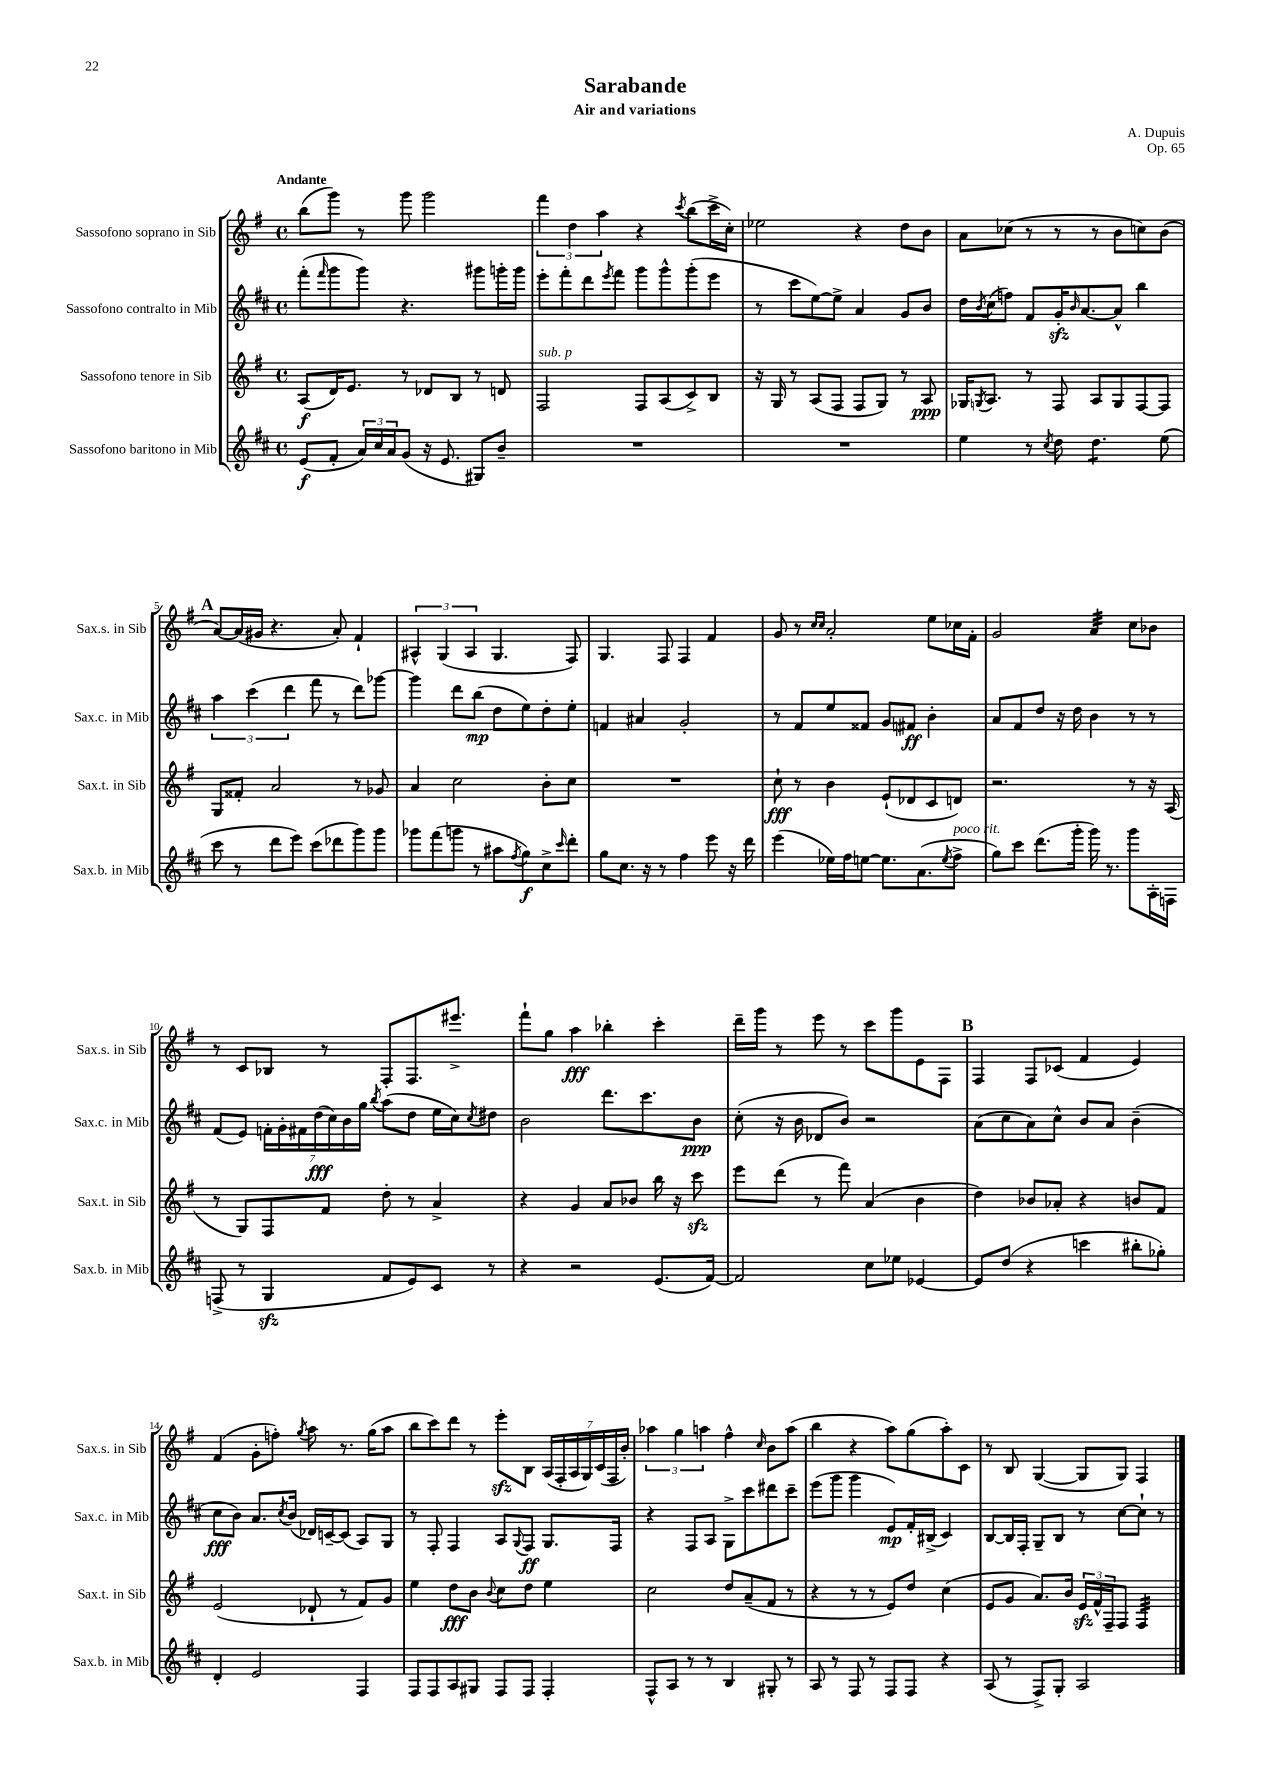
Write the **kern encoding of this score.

**kern	**dynam	**kern	**dynam	**kern	**dynam	**kern	**dynam
*part4	*part4	*part3	*part3	*part2	*part2	*part1	*part1
*staff4	*staff4	*staff3	*staff3	*staff2	*staff2	*staff1	*staff1
*I"Sassofono baritono in Mib	*	*I"Sassofono tenore in Sib	*	*I"Sassofono contralto in Mib	*	*I"Sassofono soprano in Sib	*
*I'Sax.b. in Mib	*	*I'Sax.t. in Sib	*	*I'Sax.c. in Mib	*	*I'Sax.s. in Sib	*
*clefG2	*	*clefG2	*	*clefG2	*	*clefG2	*
*k[f#c#]	*	*k[f#]	*	*k[f#c#]	*	*k[f#]	*
*M4/4	*	*M4/4	*	*M4/4	*	*M4/4	*
*met(c)	*	*met(c)	*	*met(c)	*	*met(c)	*
=1	=1	=1	=1	=1	=1	=1	=1
!	!	!	!	!	!	!LO:TX:a:B:t=Andante	!
(8e/L	f	(8A/L	f	(8fff#'\L	.	(8bb\L	.
.	.	.	.	16qqfff#/	.	.	.
8f#'/J	.	16d/K)	.	8ggg\	.	8ggg\J)	.
.	.	8.e/J	.	.	.	.	.
24a/LL)	.	.	.	8ggg\J)	.	8r	.
24cc#/	.	.	.	.	.	.	.
24a/J	.	.	.	.	.	.	.
(8g/J	.	8r	.	4.r	.	8ggg\	.
16r	.	8d-X/L	.	.	.	2ggg\	.
8.e/	.	.	.	.	.	.	.
.	.	8B/J	.	.	.	.	.
8G#X/L)	.	8r	.	8ggg#X\L	.	.	.
8b~/J	.	8dn/	.	16gggn'\L	.	.	.
.	.	.	.	16ggg\JJ	.	.	.
=2	=2	=2	=2	=2	=2	=2	=2
!	!	!LO:TX:a:i:t=sub. p	!	!	!	!	!
1r	.	2F#/	.	8eee'\L	.	6fff#\	.
.	.	.	.	8fff#'\	.	.	.
.	.	.	.	.	.	6dd\	.
.	.	.	.	8ddd\	.	.	.
.	.	.	.	.	.	6aa\	.
.	.	.	.	8qeee/	.	.	.
.	.	.	.	8fff#\J	.	.	.
.	.	8F#/L	.	8ggg\L	.	4r	.
.	.	(8A/	.	8ggg^^\	.	.	.
.	.	.	.	.	.	8qccc/	.
.	.	8c^/)	.	(8ggg'\	.	(8bb\L	.
.	.	8B/J	.	8eee\J	.	16ccc^\L	.
.	.	.	.	.	.	16cc'\JJ)	.
=3	=3	=3	=3	=3	=3	=3	=3
1r	.	16r	.	8r	.	2ee-X\	.
.	.	16G/	.	.	.	.	.
.	.	8r	.	8ccc#\L	.	.	.
.	.	(8A/L	.	[8ee\)	.	.	.
.	.	8F#/J	.	8ee^\J]	.	.	.
.	.	8F#/L	.	4a/	.	4r	.
.	.	8G/J)	.	.	.	.	.
.	.	8r	.	8g/L	.	8dd\L	.
.	.	8A/	ppp	8b/J	.	8b\J	.
=4	=4	=4	=4	=4	=4	=4	=4
4ee\	.	16G-X/KL	.	16dd\LL	.	8a\L	.
.	.	8qGn/	.	8qb/	.	.	.
.	.	8.A/J	.	(16cc#\J	.	.	.
.	.	.	.	8ffn\J)	.	(8cc-X\J	.
8r	.	8r	.	8f#/L	.	8r	.
8qcc#/	.	.	.	.	.	.	.
8dd\	.	8F#/	.	16gzz'/K	.	8r	.
.	.	.	.	16qqb/	.	.	.
.	.	.	.	[8.a/	.	.	.
*tremolo	*	*	*	*	*	*	*
8dd\L	.	8A/L	.	.	.	8r	.
8dd\	.	8G/	.	8a^^/J]	.	8b\L	.
8dd\J	.	[8F#/	.	4bb\	.	8ccn\)	.
*Xtremolo	*	*	*	*	*	*	*
(8ee\	.	8F#/J]	.	.	.	(8b\J	.
!!LO:LB:g=z
!!LO:REH:place=s1:t=A
=5	=5	=5	=5	=5	=5	=5	=5
8ccc#\	.	8G/L	.	6aa\	.	[8a/L)	.
8r	.	8f##X'/J	.	.	.	(16a/L]	.
.	.	.	.	(6ccc#\	.	.	.
.	.	.	.	.	.	16g#X/JJ	.
8ddd\L	.	2a/	.	.	.	4.r	.
.	.	.	.	6ddd\	.	.	.
8eee\J)	.	.	.	.	.	.	.
(8ccc#\L	.	.	.	8fff#\	.	.	.
8ddd-X\	.	.	.	8r	.	8a'/)	.
8ggg\)	.	8r	.	8ddd\L)	.	4f#`/	.
8ggg\J	.	8g-X/	.	[8ggg-X\J	.	.	.
=6	=6	=6	=6	=6	=6	=6	=6
8ggg-X\L	.	4a/	.	4ggg-\]	.	6A#X^^/	.
(8fff#\	.	.	.	.	.	.	.
.	.	.	.	.	.	(6G/	.
8gggn\J	.	2cc\	.	8ddd\L	.	.	.
.	.	.	.	.	.	6A#/	.
8r	.	.	.	(8bb\J	mp	.	.
8aa#X\L	.	.	.	8dd\L	.	4.G/	.
8qff#/	.	.	.	.	.	.	.
8gg\)	f	.	.	8ee\)	.	.	.
8cc#^\	.	8b'\L	.	8dd'\	.	.	.
16qqccc#/	.	.	.	.	.	.	.
8ddd'\J	.	8cc\J	.	8ee'\J	.	8F#/)	.
=7	=7	=7	=7	=7	=7	=7	=7
8gg\L	.	1r	.	4fn/	.	4.G/	.
8.cc#\J	.	.	.	.	.	.	.
.	.	.	.	4a#X/	.	.	.
16r	.	.	.	.	.	.	.
8r	.	.	.	.	.	8F#/	.
4ff#\	.	.	.	2g'/	.	4F#/	.
8eee\	.	.	.	.	.	4f#/	.
16r	.	.	.	.	.	.	.
16ddd\	.	.	.	.	.	.	.
=8	=8	=8	=8	=8	=8	=8	=8
(4eee\	.	8cc`\	fff	8r	.	8g/	.
.	.	8r	.	8f#/L	.	8r	.
.	.	.	.	.	.	16qqcc/LL	.
.	.	.	.	.	.	16qqcc/JJ	.
16ee-X\LL)	.	4b\	.	8ee/	.	2a'/	.
16ff#\J	.	.	.	.	.	.	.
[8een\J	.	.	.	8f##X/J	.	.	.
8.ee\L]	.	(8e`/L	.	8g/L	.	.	.
.	.	8d-X/	.	8f#X/J	ff	.	.
(8.a\	.	.	.	.	.	.	.
.	.	8c/	.	4b'\	.	8ee\L	.
8qee/	.	.	.	.	.	.	.
!LO:TX:a:i:t=poco rit.	!	!	!	!	!	!	!
8ff#^\J	.	8dn/J)	.	.	.	16cc-X\L	.
.	.	.	.	.	.	16f#'\JJ	.
=9	=9	=9	=9	=9	=9	=9	=9
8gg\L)	.	2.r	.	8a/L	.	2g/	.
8ccc#\J	.	.	.	8f#/	.	.	.
(8.ddd\L	.	.	.	8dd/J	.	.	.
.	.	.	.	16r	.	.	.
16ggg'\Jk	.	.	.	16dd\	.	.	.
*	*	*	*	*	*	*tremolo	*
16ggg\)	.	.	.	4b\	.	32a/LLL	.
.	.	.	.	.	.	32a/	.
8.r	.	.	.	.	.	32a/	.
.	.	.	.	.	.	32a/	.
.	.	.	.	.	.	32a/	.
.	.	.	.	.	.	32a/	.
.	.	.	.	.	.	32a/	.
.	.	.	.	.	.	32a/JJJ	.
*	*	*	*	*	*	*Xtremolo	*
8ggg\L	.	8r	.	8r	.	8cc\L	.
16A'\L	.	16r	.	8r	.	8b-X\J	.
16Fn\JJ	.	(16A/	.	.	.	.	.
!!LO:LB:g=z
=10	=10	=10	=10	=10	=10	=10	=10
(8Fn^/	.	8r	.	(8f#/L	.	8r	.
8r	.	8G/L)	.	8e/J)	.	8c/L	.
4Gzz/	.	8F#/	.	28fn'\LL	.	8B-X/J	.
.	.	.	.	28g'\	.	.	.
.	.	.	.	28f#X\	.	.	.
.	.	.	.	(28dd\	fff	.	.
.	.	8f#/J	.	.	.	8r	.
.	.	.	.	28cc#\)	.	.	.
.	.	.	.	28b\	.	.	.
.	.	.	.	28gg\JJ	.	.	.
.	.	.	.	8qbb/	.	.	.
8f#/L	.	8dd'\	.	(8aa\L	.	8F#'/L	.
8e/)	.	8r	.	8dd\J	.	8.F#/	.
8c#/J	.	4a^/	.	16ee\LL	.	.	.
.	.	.	.	16cc#\J)	.	8.eee#X^/J	.
.	.	.	.	8qcc#/	.	.	.
8r	.	.	.	8dd#X\J	.	.	.
=11	=11	=11	=11	=11	=11	=11	=11
4r	.	4r	.	2b\	.	8fff#`\L	.
.	.	.	.	.	.	8gg\J	.
2r	.	4g/	.	.	.	4aa\	fff
.	.	8a/L	.	8.ddd\L	.	4bb-X'\	.
.	.	8b-X/J	.	.	.	.	.
.	.	.	.	8.ccc#\	.	.	.
(8.e/L	.	16bb\	.	.	.	4ccc'\	.
.	.	16r	.	.	.	.	.
.	.	8ccczz\	.	8b\J	ppp	.	.
[16f#/Jk)	.	.	.	.	.	.	.
=12	=12	=12	=12	=12	=12	=12	=12
2f#/]	.	8eee\L	.	(8cc#'\	.	16ddd~\LL	.
.	.	.	.	.	.	16ggg\JJ	.
.	.	(8ddd\J	.	16r	.	8r	.
.	.	.	.	16b\	.	.	.
.	.	8r	.	8d-X/L	.	8eee\	.
.	.	8fff#\)	.	8b/J)	.	8r	.
8cc#\L	.	(4a/	.	2r	.	8ccc\L	.
8ee-X\J	.	.	.	.	.	8ggg\	.
[4e-X/	.	4b\	.	.	.	8e\	.
.	.	.	.	.	.	8F#\J	.
!!LO:REH:place=s1:t=B
=13	=13	=13	=13	=13	=13	=13	=13
8e-/L]	.	4dd\)	.	(8a\L	.	4F#/	.
(8dd/J	.	.	.	8cc#\	.	.	.
4r	.	8b-X/L	.	8a\)	.	8F#/L	.
.	.	8a-X'/J	.	8cc#^^\J	.	(8c-X/J	.
4cccn\	.	4r	.	8b/L	.	4f#/	.
.	.	.	.	8a/J	.	.	.
8bb#X'\L	.	8bn/L	.	(4b~\	.	4e/)	.
8gg-X'\J)	.	8f#/J	.	.	.	.	.
!!LO:LB:g=z
=14	=14	=14	=14	=14	=14	=14	=14
4d'/	.	(2e/	.	8cc#\L	fff	(4f#/	.
.	.	.	.	8b\J)	.	.	.
2e/	.	.	.	8.a/L	.	8g'\L	.
.	.	.	.	.	.	8ffn'\J)	.
.	.	.	.	8qcc#/	.	.	.
.	.	.	.	(16b/Jk	.	.	.
.	.	.	.	.	.	8qgg/	.
.	.	8d-X`/	.	16d-X/LL)	.	8aa\	.
.	.	.	.	[16cn~/J	.	.	.
.	.	8r	.	(8c/J]	.	8.r	.
4F#/	.	8f#/L)	.	8A/L)	.	.	.
.	.	.	.	.	.	(16gg\KL	.
.	.	8g/J	.	8G/J	.	8aa\J	.
=15	=15	=15	=15	=15	=15	=15	=15
8F#/L	.	4ee\	.	8r	.	8bb\L	.
8F#/	.	.	.	8F#'/	.	8ccc\)	.
8A/	.	8dd\L	fff	4F#/	.	8ddd\J	.
8G#X/J	.	8b\J	.	.	.	8r	.
.	.	8qqb/	.	.	.	.	.
8F#/L	.	8cc\L	.	8A/L	.	8eeezz'\L	.
.	.	.	.	8qqG/	.	.	.
8F#/J	.	8dd\J	.	8F#/J	ff	8B\J	.
4F#'/	.	4ee\	.	8.G/L	.	(28A/LL	.
.	.	.	.	.	.	28F#'/	.
.	.	.	.	.	.	28A/	.
.	.	.	.	.	.	28G/)	.
.	.	.	.	.	.	(28c/	.
.	.	.	.	.	.	28F#/	.
.	.	.	.	16F#/Jk	.	.	.
.	.	.	.	.	.	28b'/JJ)	.
=16	=16	=16	=16	=16	=16	=16	=16
8F#^^/L	.	2cc\	.	4r	.	6aa-X\	.
8A/J	.	.	.	.	.	.	.
.	.	.	.	.	.	6gg\	.
8r	.	.	.	8F#/L	.	.	.
.	.	.	.	.	.	6aan\	.
8r	.	.	.	8A/J	.	.	.
4B/	.	8dd/L	.	8G^\L	.	4ff#^^\	.
.	.	(8a~/	.	8ccc#\	.	.	.
.	.	.	.	.	.	16qqcc/	.
8G#X'/	.	8f#/J	.	8ddd#X\	.	8b\L	.
8r	.	8r	.	8ccc#~\J	.	(8aa\J	.
=17	=17	=17	=17	=17	=17	=17	=17
8A/	.	4r	.	(8eee\L	.	4bb\	.
8r	.	.	.	8ggg\J	.	.	.
8F#/	.	8r	.	4ggg\	.	4r	.
8r	.	8r	.	.	.	.	.
8F#/L	.	8e/L)	.	8e/L)	mp	8aa\L)	.
8F#/J	.	8dd/J	.	16f#'/L	.	(8gg\	.
.	.	.	.	(16B#X^/JJ	.	.	.
4r	.	(4cc\	.	4c#/)	.	8aa'\)	.
.	.	.	.	.	.	8c\J	.
=18	=18	=18	=18	=18	=18	=18	=18
(8A/	.	8e/L	.	[8B/L	.	8r	.
8r	.	8g/J	.	16B/L]	.	8B/	.
.	.	.	.	16F#'/JJ	.	.	.
8F#^/L)	.	8.a/L)	.	8G~/L	.	([4G/	.
8G'/J	.	.	.	8B/J	.	.	.
.	.	16b/Jk	.	.	.	.	.
2A/	.	24ezz/LL	.	8r	.	8G/L]	.
.	.	24f#^^/	.	.	.	.	.
.	.	24F#~/J	.	.	.	.	.
.	.	8F#/J	.	[8cc#\L	.	8G/J)	.
*	*	*tremolo	*	*	*	*	*
.	.	32F#/LLL	.	8cc#`\J]	.	4F#/	.
.	.	32F#/	.	.	.	.	.
.	.	32F#/	.	.	.	.	.
.	.	32F#/	.	.	.	.	.
.	.	32F#/	.	8r	.	.	.
.	.	32F#/	.	.	.	.	.
.	.	32F#/	.	.	.	.	.
.	.	32F#/JJJ	.	.	.	.	.
*	*	*Xtremolo	*	*	*	*	*
==	==	==	==	==	==	==	==
*-	*-	*-	*-	*-	*-	*-	*-
